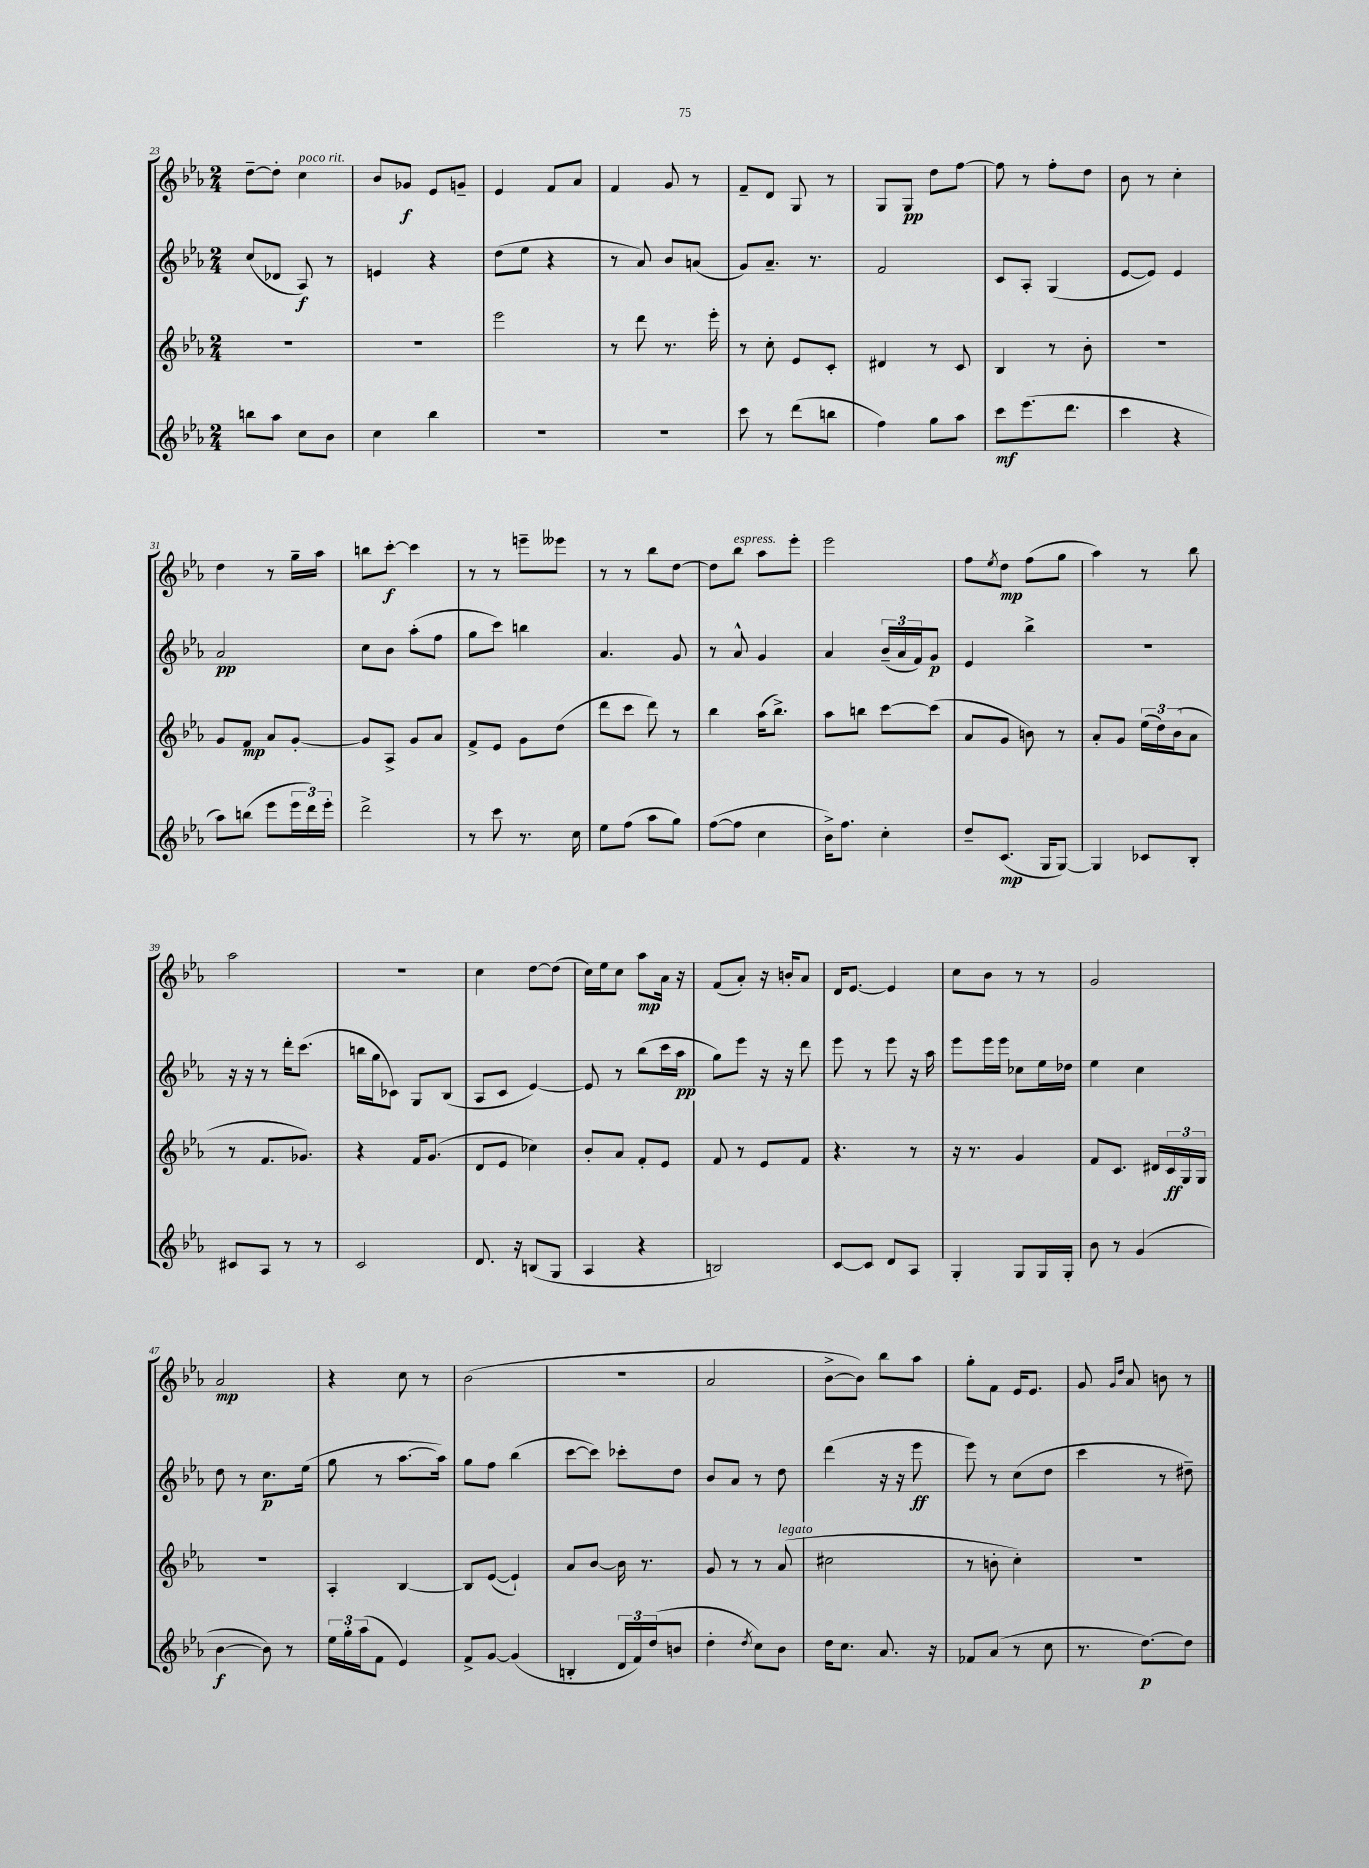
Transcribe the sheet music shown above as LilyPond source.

<<
\new StaffGroup <<
\new Staff = "s0" {
    \clef treble \key ees \major \numericTimeSignature \time 2/4
    d''8~-- d''8-. c''4^\markup { \italic "poco rit." } |
    bes'8 ges'8\f ees'8 g'8-- |
    ees'4 f'8 aes'8 |
    f'4 g'8 r8 |
    f'8-- d'8 g8 r8 |
    g8 g8\pp d''8 f''8~ |
    f''8 r8 f''8-. d''8 |
    bes'8 r8 c''4-. |
    d''4 r8 g''16-- aes''16 |
    b''8 c'''8~-.\f c'''4 |
    r8 r8 e'''8-- eeses'''8 |
    r8 r8 bes''8 d''8~ |
    d''8 bes''8^\markup { \italic "espress." } aes''8 ees'''8-. |
    ees'''2 |
    f''8 \acciaccatura { ees''8 } d''8\mp f''8( g''8 |
    aes''4) r8 bes''8 |
    aes''2 |
    R2 |
    c''4 d''8~ d''8( |
    c''16) ees''16 c''8 aes''8\mp aes'16 r16 |
    f'8( aes'8-.) r16 b'16-. aes'8 |
    d'16 ees'8.~ ees'4 |
    c''8 bes'8 r8 r8 |
    g'2 |
    aes'2\mp |
    r4 c''8 r8 |
    bes'2( |
    R2 |
    aes'2 |
    bes'8~-> bes'8) bes''8 aes''8 |
    g''8-. f'8 ees'16 ees'8. |
    g'8 \grace { g'16 d''16 } aes'8 b'8 r8 \bar "|." |
}
\new Staff = "s1" {
    \clef treble \key ees \major \numericTimeSignature \time 2/4
    c''8( des'8 aes8\f) r8 |
    e'4 r4 |
    d''8( ees''8 r4 |
    r8 aes'8) bes'8 a'8( |
    g'8) aes'8.-- r8. |
    f'2 |
    c'8 aes8-. g4( |
    ees'8~ ees'8) ees'4 |
    aes'2\pp |
    c''8 bes'8 aes''8-.( f''8 |
    g''8 c'''8) b''4 |
    aes'4. g'8 |
    r8 aes'8-^ g'4 |
    aes'4 \tuplet 3/2 { bes'16--( aes'16 f'16) } g'8\p |
    ees'4 bes''4-> |
    R2 |
    r16 r16 r8 d'''16-. c'''8.( |
    b''16 g''16 ces'8) g8 bes8( |
    aes8 c'8 ees'4~) |
    ees'8 r8 bes''8( c'''16 aes''16\pp |
    g''8) ees'''8 r16 r16 d'''8 |
    ees'''8 r8 ees'''8 r16 aes''16 |
    ees'''8 ees'''16 ees'''16 ces''8 ees''16 des''16 |
    ees''4 c''4 |
    d''8 r8 c''8.\p ees''16( |
    g''8 r8 aes''8.~ aes''16) |
    g''8 f''8 bes''4( |
    c'''8~ c'''8) ces'''8-. d''8 |
    bes'8 aes'8 r8 d''8 |
    d'''4( r16 r16 ees'''8\ff |
    ees'''8) r8 c''8( d''8 |
    c'''4 r8 dis''8--) \bar "|." |
}
\new Staff = "s2" {
    \clef treble \key ees \major \numericTimeSignature \time 2/4
    R2 |
    R2 |
    ees'''2 |
    r8 d'''8 r8. ees'''16-. |
    r8 c''8-. ees'8 c'8-. |
    dis'4 r8 c'8 |
    bes4 r8 bes'8-. |
    R2 |
    g'8 f'8\mp aes'8 g'8~-. |
    g'8 aes8-> g'8 aes'8 |
    f'8-> ees'8 g'8 d''8( |
    d'''8 c'''8 d'''8) r8 |
    bes''4 aes''16( bes''8.->) |
    aes''8 b''8 c'''8~ c'''8( |
    aes'8 g'8 b'8) r8 |
    aes'8-. g'8 \tuplet 3/2 { ees''16( d''16) bes'16( } aes'8 |
    r8 f'8. ges'8.) |
    r4 f'16 g'8.( |
    d'8 ees'8 ces''4) |
    bes'8-. aes'8 f'8-. ees'8 |
    f'8 r8 ees'8 f'8 |
    r4. r8 |
    r16 r8. g'4 |
    f'8 c'8. dis'16 \tuplet 3/2 { c'16\ff g16 g16 } |
    R2 |
    aes4-. bes4~ |
    bes8 ees'8~( ees'4-!) |
    aes'8 bes'8~ bes'16 r8. |
    g'8 r8 r8 aes'8^\markup { \italic "legato" }( |
    cis''2 |
    r8 b'8-. c''4-.) |
    r2 \bar "|." |
}
\new Staff = "s3" {
    \clef treble \key ees \major \numericTimeSignature \time 2/4
    b''8 aes''8 c''8 bes'8 |
    c''4 bes''4 |
    R2 |
    r2 |
    c'''8 r8 d'''8( b''8 |
    f''4) g''8 aes''8 |
    c'''8\mf ees'''8.( d'''8. |
    c'''4 r4 |
    aes''8) b''8( ees'''8 \tuplet 3/2 { ees'''16 d'''16) ees'''16-. } |
    d'''2-> |
    r8 c'''8 r8. c''16 |
    ees''8 f''8( aes''8 g''8) |
    f''8~( f''8 c''4 |
    bes'16->) f''8. c''4-. |
    d''8-- c'8.\mp( g16 g8~) |
    g4 ces'8 bes8-. |
    cis'8 aes8 r8 r8 |
    c'2 |
    d'8. r16 b8( g8 |
    aes4 r4 |
    b2) |
    c'8~ c'8 d'8 aes8 |
    g4-. g8 g16 g16-. |
    bes'8 r8 g'4( |
    bes'4~\f bes'8) r8 |
    \tuplet 3/2 { ees''16 g''16-. aes''16( } f'8 ees'4) |
    f'8-> g'8~ g'4( |
    b4-. \tuplet 3/2 { d'16 f'16) d''16( } b'8 |
    d''4-. \acciaccatura { d''8 } c''8) bes'8 |
    d''16 c''8. aes'8. r16 |
    fes'8 aes'8( r8 c''8 |
    r8. d''8.~\p) d''8 \bar "|." |
}
>>
>>
\layout { \context { \Score currentBarNumber = #23 } }
